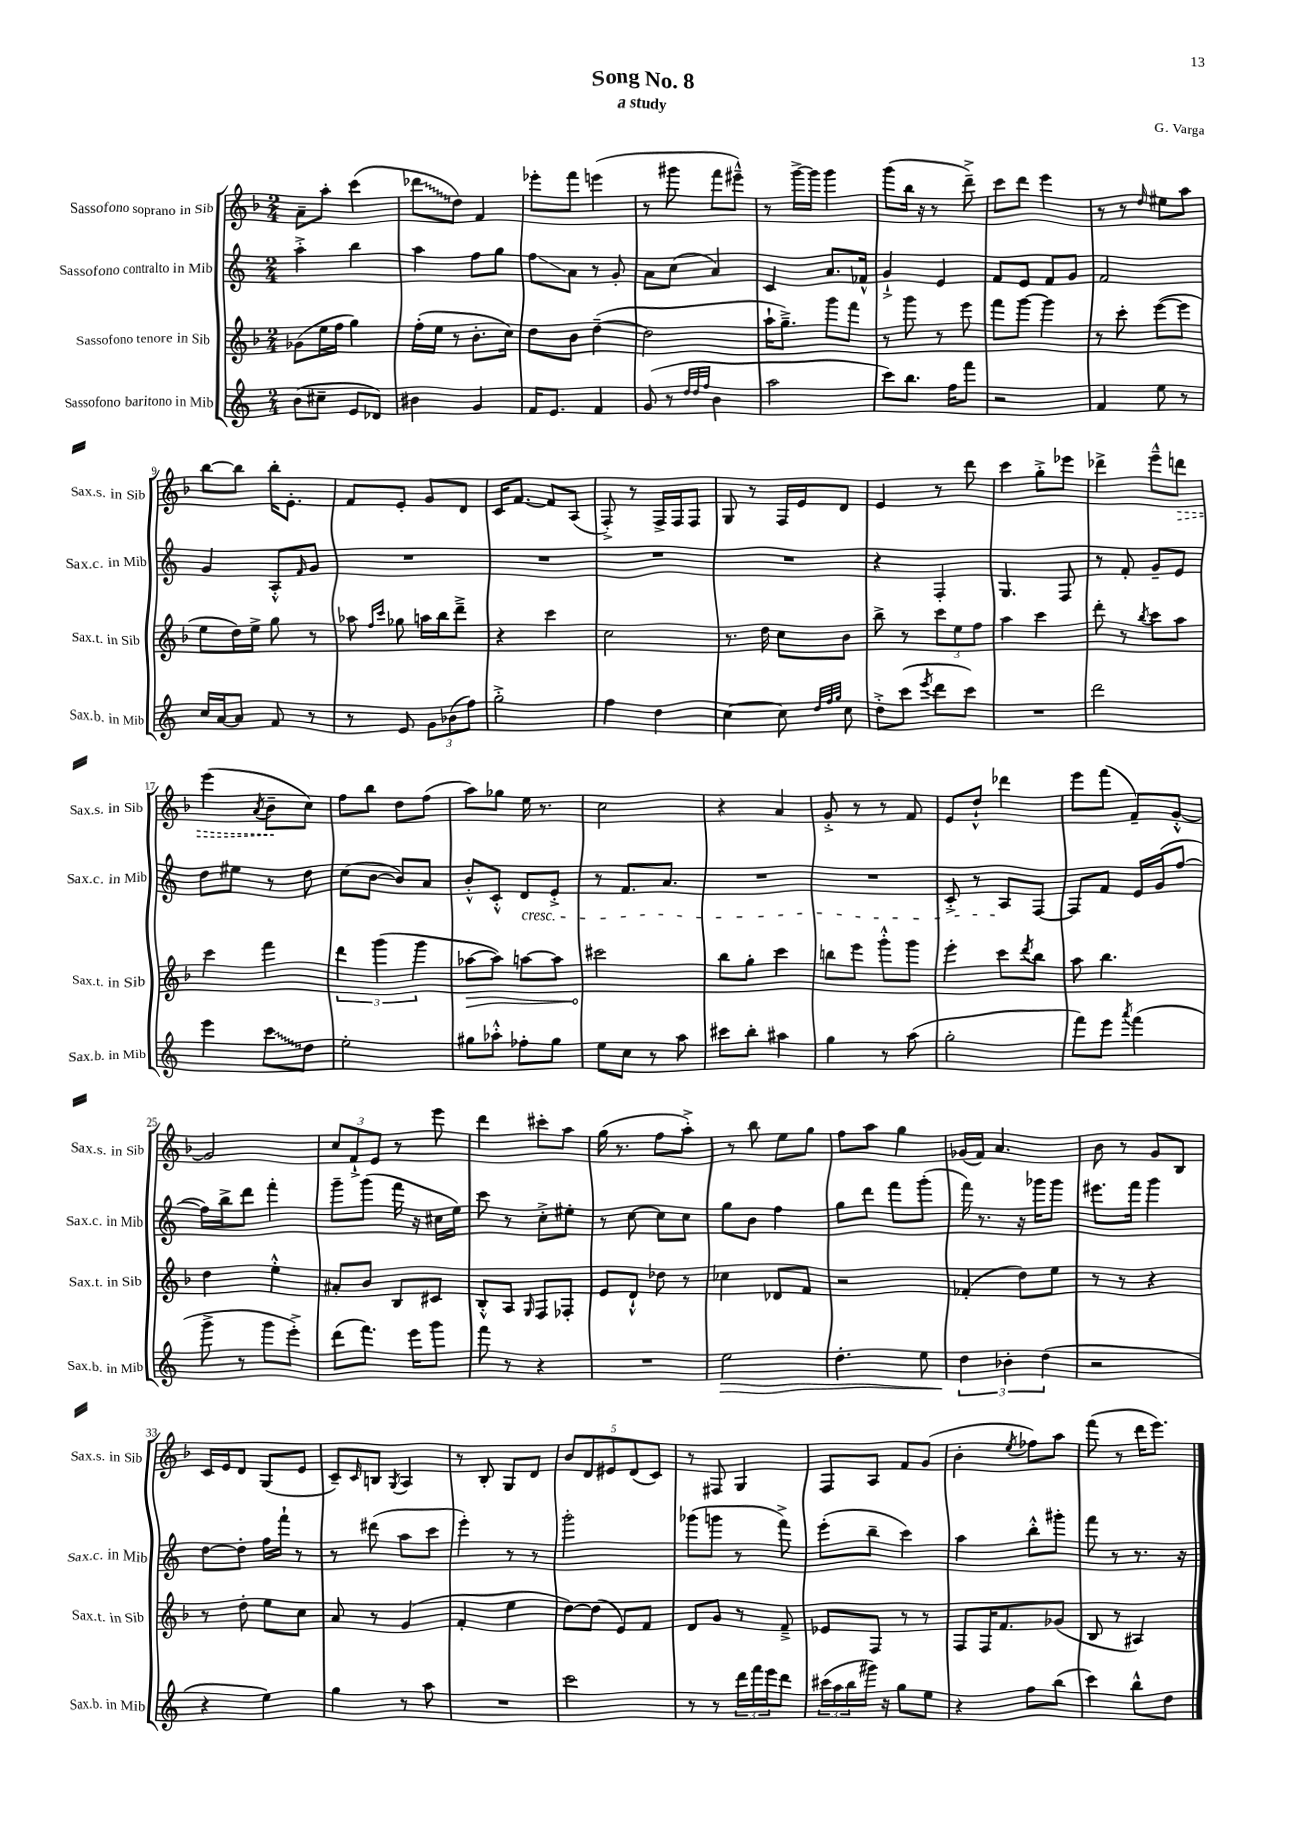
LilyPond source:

\header { title = "Song No. 8" composer = "G. Varga" subtitle = "a study" }
<<
\new StaffGroup <<
\new Staff = "s0" \with { instrumentName = "Sassofono soprano in Sib" shortInstrumentName = "Sax.s. in Sib" } {
    \clef treble \key f \major \numericTimeSignature \time 2/4
    a'8-- a''8-. c'''4( |
    \once \override Glissando.style = #'zigzag des'''8\glissando d''8) f'4 |
    ees'''8-. f'''8 e'''4( |
    r8 gis'''8 f'''8 eis'''8---^) |
    r8 g'''16~-> g'''16 g'''4 |
    g'''8( bes''16 r16 r8 d'''8--->) |
    c'''8 d'''8 e'''4 |
    r8 r8 \grace { d''16 } eis''8 a''8 |
    bes''8~ bes''8 bes''16-. e'8.-. |
    f'8 e'8-. g'8 d'8 |
    c'16 f'8.~ f'8 a8( |
    f8-.->) r8 f16-> f16 f8 |
    g8 r8 f16 e'16 d'8 |
    e'4 r8 d'''8 |
    c'''4 g''8-.-> ees'''8 |
    des'''4-> e'''8---^ \once \override Hairpin.style = #'dashed-line d'''8\> |
    e'''4( \acciaccatura { a'8 } bes'8--\! c''8) |
    f''8 bes''8 d''8 f''8( |
    a''8) ges''8 e''16 r8. |
    c''2 |
    r4 a'4 |
    g'8-.-> r8 r8 f'8 |
    e'8 d''8-!-^ des'''4 |
    e'''8 f'''8( f'8--) g'8~-.-^ |
    g'2 |
    \tuplet 3/2 { c''8 f'8-!-> e'8 } r8 e'''8 |
    d'''4 cis'''8-. a''8 |
    g''16( r8. f''8 a''8-.->) |
    r8 bes''8 e''8 g''8 |
    f''8 a''8 g''4 |
    ges'16( f'16) a'4. |
    bes'8 r8 g'8 bes8 |
    c'16 e'16 d'8 g8( e'8 |
    c'8--) \grace { c'16 } b8 \acciaccatura { g8 } a4 |
    r8 bes8-. g8 d'8 |
    \tuplet 5/4 { bes'8 d'8 eis'8 d'8( c'8) } |
    r8 fis8 g4 |
    f8 a8 f'8 g'8( |
    bes'4-. \acciaccatura { e''8 } fes''8) a''8 |
    f'''8( r8 d'''16 e'''8.) \bar "|." |
}
\new Staff = "s1" \with { instrumentName = "Sassofono contralto in Mib" shortInstrumentName = "Sax.c. in Mib" } {
    \clef treble \key c \major \numericTimeSignature \time 2/4
    a''4-.-> b''4 |
    a''4 f''8 g''8 |
    f''8\glissando a'8 r8 g'8-. |
    a'8 c''8( a'4) |
    c'4 a'8. fes'16-^ |
    g'4-!-> e'4 |
    f'8 e'8 f'8 g'8 |
    f'2 |
    g'4 a8-.-^ \grace { f'16 } g'8 |
    R2 |
    R2 |
    R2 |
    R2 |
    r4 f4-. |
    g4. f8 |
    r8 f'8-. g'8-- e'8 |
    d''8 eis''8 r8 d''8 |
    c''8( b'8~ b'8) a'8 |
    b'8-.-^ c'8-.-^ d'8\cresc e'8-.-> |
    r8 f'8. a'8. |
    R2 |
    R2 |
    c'8-.-> r8 a8\! f8~ |
    f8 f'8 e'16 g'16( f''8~ |
    f''16) b''16-> d'''8 f'''4-. |
    g'''8-- g'''8( f'''16 r16 cis''16 e''16) |
    c'''8 r8 c''8-.-> eis''8-. |
    r8 c''8~ c''8 c''8 |
    g''8 b'8 f''4 |
    g''8 d'''8 f'''8 g'''8-.( |
    f'''16) r8. r16 ges'''16 ges'''8 |
    eis'''8. f'''16 g'''4 |
    d''8~ d''8-. f''16 f'''16-! r8 |
    r8 dis'''8( a''8 c'''8 |
    e'''4-.) r8 r8 |
    g'''2-. |
    ges'''8( g'''8 r8 f'''8->) |
    e'''8-.( b''8-- c'''4) |
    a''4 b''8-.-^ gis'''8-. |
    f'''8 r8 r8. r16 \bar "|." |
}
\new Staff = "s2" \with { instrumentName = "Sassofono tenore in Sib" shortInstrumentName = "Sax.t. in Sib" } {
    \clef treble \key f \major \numericTimeSignature \time 2/4
    ges'8( e''16 f''16 g''4) |
    f''16-.( e''16 r8 bes'8.-. c''16) |
    d''8 bes'8 d''4~--( |
    d''2 |
    a''16-! g''8.--->) g'''8 f'''8 |
    r8 g'''8 r8 e'''8 |
    f'''8 g'''8~ g'''4 |
    r8 c'''8-. e'''8~( e'''8 |
    e''8 d''16) e''16-> g''8 r8 |
    aes''8 \grace { f''16 c'''16 } ges''8 a''16 bes''16 d'''8---> |
    r4 c'''4 |
    c''2 |
    r8. d''16 c''8 bes'8 |
    bes''8-> r8 \tuplet 3/2 { c'''8 e''8 f''8 } |
    a''4 c'''4 |
    d'''8-. r8 \acciaccatura { bes''8 } c'''8 a''8 |
    c'''4 f'''4 |
    \tuplet 3/2 { d'''4 g'''4( g'''4 } |
    \once \override Hairpin.circled-tip = ##t aes''8~\> aes''8) a''8~ a''8 |
    cis'''2\! |
    bes''8 g''8-. c'''4 |
    b''8 e'''8 g'''8-.-^ g'''8 |
    e'''4-. c'''8 \acciaccatura { d'''8 } bes''8 |
    a''8 bes''4. |
    d''4 e''4-.-^ |
    ais'8-. bes'8 bes8 cis'8 |
    bes8-.-^ a8 \grace { g16 } f8 fes8-. |
    e'8 d'8-!-^ des''8 r8 |
    ces''4 des'8 f'8 |
    r2 |
    fes'4-.( d''8) e''8 |
    r8 r8 r4 |
    r8 d''8-. e''8 c''8 |
    a'8 r8 g'4( |
    f'4-. e''4 |
    d''8~) d''8( e'8) f'8 |
    d'8 g'8 r8 f'8---> |
    ees'8 f8 r8 r8 |
    f8 f16 f'8. ges'8( |
    bes8 r8 ais4) \bar "|." |
}
\new Staff = "s3" \with { instrumentName = "Sassofono baritono in Mib" shortInstrumentName = "Sax.b. in Mib" } {
    \clef treble \key c \major \numericTimeSignature \time 2/4
    b'8( cis''8-- e'8 des'8) |
    bis'4 g'4 |
    f'16 e'8. f'4 |
    g'8( r8 \grace { d''32 d''32 f''32 } b'4 |
    a''2 |
    c'''8) b''8. f''16 f'''8 |
    r2 |
    f'4 e''8 r8 |
    c''16 a'16~ a'8 f'8 r8 |
    r8 e'8 \tuplet 3/2 { g'8 bes'8( f''8) } |
    g''2-.-> |
    f''4 d''4 |
    c''4~ c''8 \grace { d''32 f''32 g''32 } c''8 |
    d''8-.-> c'''8( \acciaccatura { e'''8 } d'''8 c'''8) |
    R2 |
    d'''2 |
    e'''4 \once \override Glissando.style = #'zigzag c'''8\glissando d''8 |
    e''2-. |
    gis''8 aes''8-.-^ fes''8-. gis''8 |
    e''8 c''8 r8 a''8 |
    cis'''8 b''8-. ais''4 |
    g''4 r8 a''8( |
    g''2-. |
    f'''8) e'''8 \acciaccatura { a'''8 } f'''4( |
    g'''8-> r8 g'''8 e'''8-.->) |
    d'''8( f'''8.) e'''16 g'''8 |
    f'''8 r8 r4 |
    R2 |
    e''2\> |
    d''4.-. e''8 |
    \tuplet 3/2 { d''4\! bes'4-. d''4( } |
    r2 |
    r4 e''4) |
    g''4 r8 a''8 |
    R2 |
    c'''2 |
    r8 r8 \tuplet 3/2 { d'''16 f'''16 e'''16 } d'''8 |
    \tuplet 3/2 { cis'''16( a''16 b''16 } gis'''16) r16 g''8 e''8 |
    r4 f''8 b''8( |
    c'''4) b''8-^ d''8 \bar "|." |
}
>>
>>
